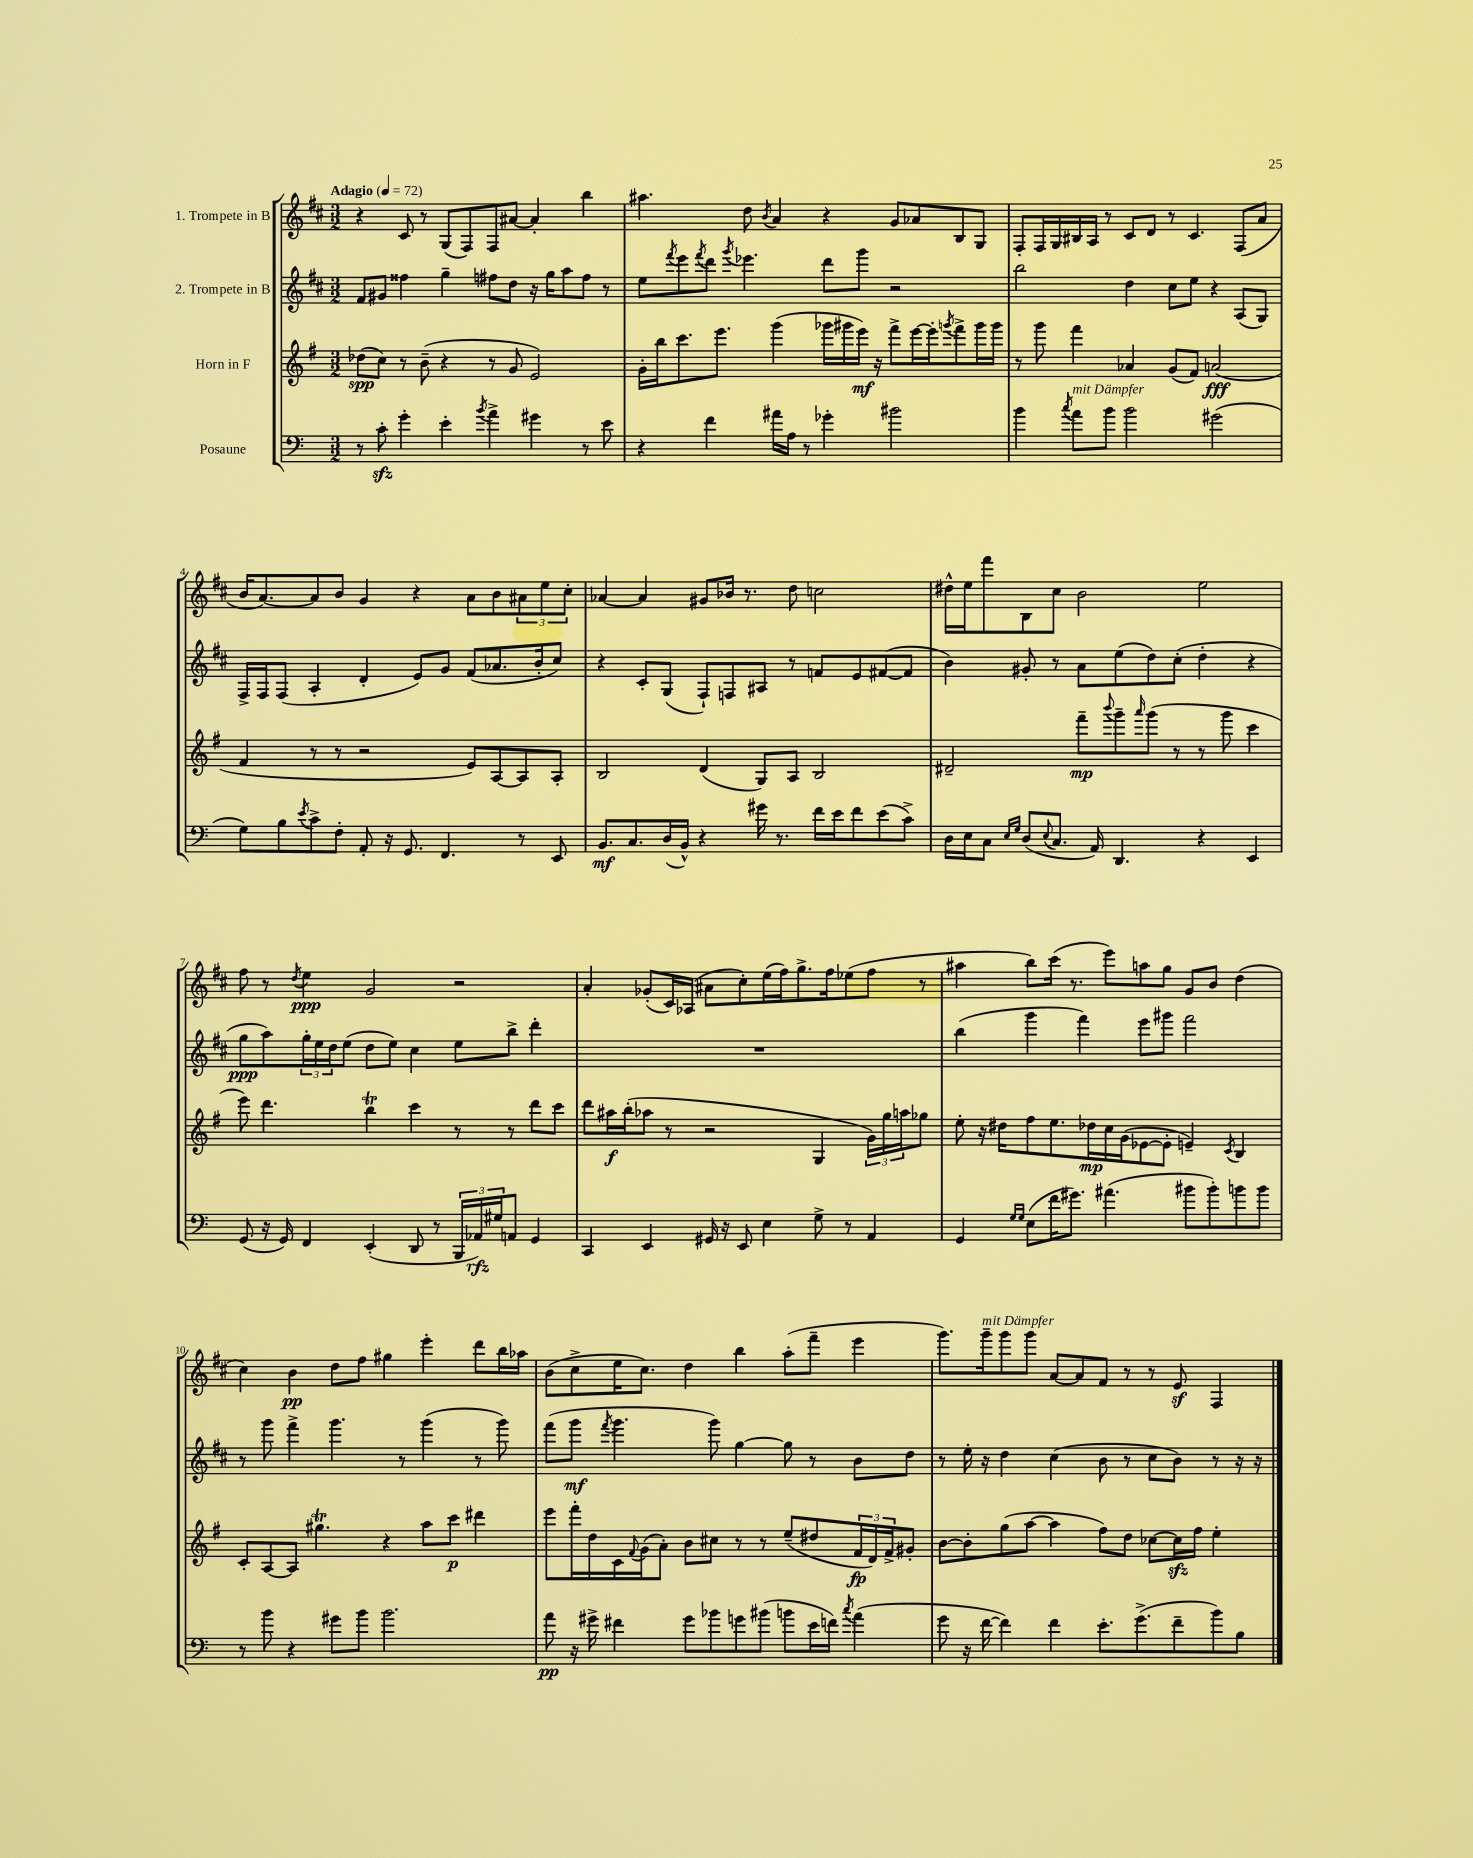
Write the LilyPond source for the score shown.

<<
\new StaffGroup <<
\new Staff = "s0" \with { instrumentName = "1. Trompete in B" } {
    \clef treble \key d \major \numericTimeSignature \time 3/2 \tempo "Adagio" 4 = 72
    r4 cis'8 r8 g8( fis8) fis8 ais'8~ ais'4-. b''4 |
    ais''4. d''8 \acciaccatura { b'8 } a'4 r4 g'8 aes'8 b8 g8 |
    fis8-. fis16 g16 bis16 a16 r8 cis'8 d'8 r8 cis'4. fis8( a'8 |
    b'16 a'8.~) a'8 b'8 g'4 r4 a'8 b'8 \tuplet 3/2 { ais'8 e''8 cis''8-. } |
    aes'4~ aes'4 gis'8 bes'16 r8. d''8 c''2 |
    dis''16-^ e''16 fis'''8 b8 cis''8 b'2 e''2 |
    fis''8 r8 \acciaccatura { d''8 } e''4\ppp g'2 r2 |
    a'4-. ges'8-.( cis'16) aes16( ais'8 cis''8-.) e''16( fis''16) g''8.-> fis''16 ees''8( fis''8 r8 |
    ais''4 b''8) cis'''16( r8. e'''8) a''8 g''8 g'8 b'8 d''4( |
    cis''4) b'4\pp d''8 fis''8 gis''4 e'''4-. d'''8 b''16 aes''16 |
    b'8( cis''8-> e''16 cis''8.) d''4 b''4 a''8-.( fis'''8-- e'''4 |
    g'''8.) g'''16--^\markup { \italic "mit Dämpfer" } g'''8 g'''8 a'8~ a'8 fis'8 r8 r8 e'8\sf fis4 \bar "|." |
}
\new Staff = "s1" \with { instrumentName = "2. Trompete in B" } {
    \clef treble \key d \major \numericTimeSignature \time 3/2
    fis'8 gis'8 fisis''4 g''4-- fis''8 d''8 r16 g''16 a''8 fis''8 r8 |
    e''8 \acciaccatura { fis'''8 } e'''8 \acciaccatura { fis'''8 } d'''8 \acciaccatura { g'''8 } ees'''4. d'''8 g'''8 r2 |
    b''2 d''4 cis''8 e''8 r4 a8( g8) |
    fis16-> fis16 fis8( a4-. d'4-. e'8) g'8 fis'8( aes'8. b'16-. cis''8) |
    r4 cis'8-. g8( fis8-!) f8 ais8 r8 f'8 e'8 fis'8~( fis'8 |
    b'4) gis'8-. r8 a'8 e''8( d''8) cis''8-.( d''4-. r4 |
    g''8\ppp a''8) \tuplet 3/2 { g''16-. e''16 d''16 } e''8( d''8 e''8) cis''4 e''8 b''8-> d'''4-. |
    R1. |
    b''4( g'''4 fis'''4) e'''8 gis'''8 fis'''2 |
    r8 g'''8 fis'''4-> g'''4. r8 g'''4( r8 g'''8) |
    fis'''8( g'''8\mf \acciaccatura { fis'''8 } g'''4. g'''8) g''4~ g''8 r8 b'8 d''8 |
    r8 e''16-. r16 d''4 cis''4( b'8 r8 cis''8 b'8) r8 r16 r16 \bar "|." |
}
\new Staff = "s2" \with { instrumentName = "Horn in F" } {
    \clef treble \key g \major \numericTimeSignature \time 3/2
    des''8\spp( c''8) r8 b'8--( r4 r8 g'8 e'2) |
    g'16-. b''16 c'''8. e'''8. g'''4( ges'''16 gis'''16 e'''16\mf) r16 fis'''8-> e'''16~ e'''16-. \acciaccatura { g'''8 } fis'''8-> g'''16 g'''16 |
    r8 g'''8 fis'''4 aes'4 g'8( fis'8) a'2\fff( |
    fis'4 r8 r8 r2 e'8) a8~ a8 a8-. |
    b2 d'4( g8) a8 b2 |
    dis'2-- fis'''8--\mp \appoggiatura { b'''8 } g'''8-- \grace { a'''16 } g'''8( r8 r8 g'''8 c'''4 |
    e'''8) d'''4. b''4\trill c'''4 r8 r8 d'''8 c'''8 |
    d'''8 ais''16\f b''16-.( aes''8 r8 r2 g4 \tuplet 3/2 { g'16) g''16 a''16 } ges''8 |
    e''8-. r16 dis''16 fis''8 e''8. des''16\mp c''16 g'16( ees'8~ ees'8-. e'4--) \acciaccatura { c'8 } b4 |
    c'8-. a8~ a8 gis''4.\trill r4 a''8 c'''8\p dis'''4 |
    e'''8 fis'''16-. d''16 c'16 \appoggiatura { fis'8 } g'16( a'8-.) b'8 cis''8 r8 r8 e''8--( dis''8 \tuplet 3/2 { fis'16\fp d'16) fis'16-> } gis'8-. |
    b'8~ b'8-. g''8( a''8~ a''4 fis''8) d''8 ces''8~ ces''16\sfz fis''16 e''4-. \bar "|." |
}
\new Staff = "s3" \with { instrumentName = "Posaune" } {
    \clef bass \key c \major \numericTimeSignature \time 3/2
    r8 c'8-.\sfz g'4-. e'4-. \acciaccatura { b'8 } a'4-> gis'4 r8 e'8 |
    r4 f'4 ais'16 a16 r8 ges'4-. bis'2 |
    b'4 \acciaccatura { c''8 } a'8^\markup { \italic "mit Dämpfer" } b'8 b'2 gis'2( |
    g8) b8 \acciaccatura { e'8 } c'8-> f8-. a,8-. r16 g,8. f,4. r8 e,8 |
    b,8.\mf c8. d16( b,16-^) r4 gis'16 r8. f'16 e'16 f'8 e'8( c'8->) |
    d16 e16 c8 \grace { e16 g16 } d8( \appoggiatura { e8 } c8. a,16) d,4. r4 e,4 |
    g,8( r16 g,16) f,4 e,4-.( d,8 r8 \tuplet 3/2 { b,,16 aes,16\rfz) gis16 } a,8 g,4 |
    c,4 e,4 gis,16 r16 e,8 e4 g8-> r8 a,4 |
    g,4 \grace { g16 g16 } e8( f'16 gis'8.) ais'4.( bis'8 bis'8-.) b'8 b'8 |
    r8 b'8 r4 gis'8 b'8 b'2. |
    a'8\pp r16 gis'16-> fis'4 gis'8 bes'8 g'8 bis'8( b'8 e'16 f'16) \acciaccatura { c''8 } a'4( |
    g'8 r16 f'16~ f'4) f'4 e'8.-. g'8.->( f'8-- b'8) b8 \bar "|." |
}
>>
>>
